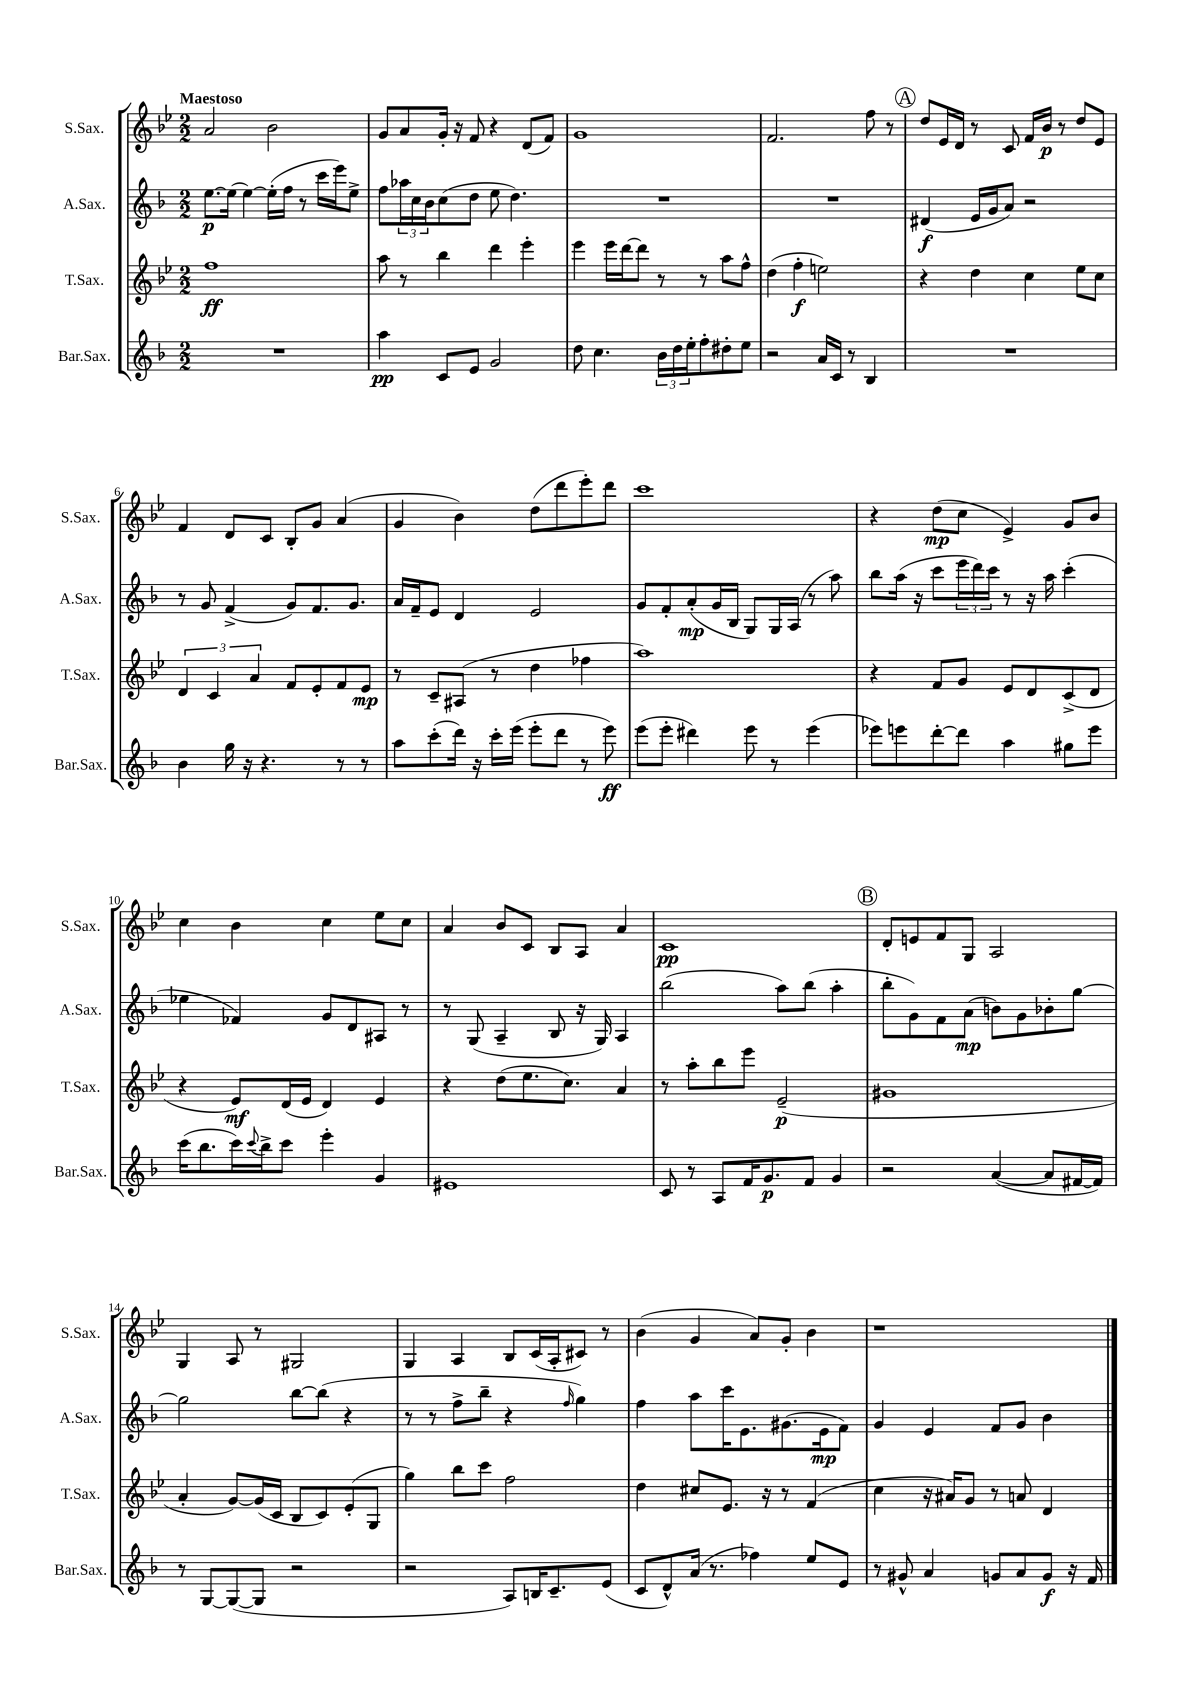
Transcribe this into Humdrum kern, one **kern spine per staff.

**kern	**kern	**kern	**kern
*staff4	*staff3	*staff2	*staff1
*clefG2	*clefG2	*clefG2	*clefG2
*k[b-]	*k[b-e-]	*k[b-]	*k[b-e-]
*M2/2	*M2/2	*M2/2	*M2/2
1r	1ff	[8.ee	2a
.	.	(16ee]	.
.	.	[4ee)	.
.	.	(16ee']	2b-
.	.	16ff	.
.	.	8r	.
.	.	16ccc	.
.	.	16eee)	.
.	.	8ee^	.
=	=	=	=
4aa	8aa	8ff	8g
.	8r	24aa-	8a
.	.	24cc	.
.	.	24b-	.
8c	4bb-	(8cc	16g'
.	.	.	16r
8e	.	8dd	8f
2g	4ddd	8ee	4r
.	.	4.dd)	.
.	4eee-'	.	(8d
.	.	.	8f)
=	=	=	=
8dd	4eee-	1r	1g
4.cc	.	.	.
.	16eee-	.	.
.	[16ddd	.	.
.	8ddd]	.	.
24b-	8r	.	.
24dd	.	.	.
24ee'	.	.	.
8ff'	8r	.	.
8dd#'	8aa	.	.
8ee	8ff^^	.	.
=	=	=	=
2r	(4dd	1r	2.f
.	4ff'	.	.
16a	2ee)	.	.
16c	.	.	.
8r	.	.	.
4B-	.	.	8ff
.	.	.	8r
=	=	=	=
1r	4r	(4d#	8dd
.	.	.	16e-
.	.	.	16d
.	4dd	16e	8r
.	.	16g	.
.	.	8a)	8c
.	4cc	2r	16f
.	.	.	16b-
.	.	.	8r
.	8ee-	.	8dd
.	8cc	.	8e-
=	=	=	=
4b-	6d	8r	4f
.	.	8g	.
.	6c	.	.
16gg	.	(4f^	8d
16r	.	.	.
.	6a	.	.
4.r	.	.	8c
.	8f	8g)	8B-'
.	8e-'	8.f	8g
8r	8f	.	(4a
.	.	8.g	.
8r	8e-	.	.
=	=	=	=
8aa	8r	16a	4g
.	.	16f~	.
(8ccc'	8c~	8e	.
16ddd)	(8A#	4d	4b-)
16r	.	.	.
16ccc'	8r	.	.
(16eee	.	.	.
8eee'	4dd	2e	(8dd
8ddd	.	.	8ddd
8r	4ff-	.	8eee-')
8eee)	.	.	8ddd
=	=	=	=
(8eee	1aa)	8g	1ccc
8eee'	.	8f'	.
4ddd#)	.	(8a'	.
.	.	16g	.
.	.	16B-	.
8eee	.	8G)	.
8r	.	16G	.
.	.	(16A	.
(4eee	.	8r	.
.	.	8aa)	.
=	=	=	=
8eee-)	4r	8bb-	4r
8eee	.	(16aa	.
.	.	16r	.
[8ddd'	8f	8ccc	(8dd
8ddd]	8g	24eee	8cc
.	.	24ddd)	.
.	.	24ccc	.
4aa	8e-	8r	4e-^)
.	8d	16r	.
.	.	16aa	.
8gg#	(8c^	(4ccc'	8g
8eee	8d	.	8b-
=	=	=	=
(16ccc	4r	4ee-	4cc
8.bb-	.	.	.
16ccc)	8e-)	4f-)	4b-
8qqccc	.	.	.
16bb-^	.	.	.
8ccc	(16d	.	.
.	16e-	.	.
4eee'	4d)	8g	4cc
.	.	8d	.
4g	4e-	8A#	8ee-
.	.	8r	8cc
=	=	=	=
1e#	4r	8r	4a
.	.	(8G	.
.	(8dd	4A~	8b-
.	8.ee-	.	8c
.	.	8B-	8B-
.	8.cc)	.	.
.	.	16r	8A
.	.	16G)	.
.	4a	4A	4a
=	=	=	=
8c	8r	(2bb-	1c
8r	8aa'	.	.
8A	8bb-	.	.
16f	8eee-	.	.
8.g	.	.	.
.	(2e-~	8aa)	.
8f	.	(8bb-	.
4g	.	4aa'	.
=	=	=	=
2r	1g#	8bb-'	8d'
.	.	8g)	8e
.	.	8f	8f
.	.	(8a	8G
([4a	.	8b)	2A
.	.	8g	.
8a]	.	8b-'	.
[16f#	.	[8gg	.
16f#])	.	.	.
=	=	=	=
8r	4a'	2gg]	4G
[8G	.	.	.
(8G_	[8g)	.	8A
8G]	(16g]	.	8r
.	16c	.	.
2r	8B-	[8bb-	2G#
.	8c)	(8bb-]	.
.	(8e-'	4r	.
.	8G	.	.
=	=	=	=
2r	4gg)	8r	4G
.	.	8r	.
.	8bb-	8ff^	4A
.	8ccc	8bb-~	.
8A)	2ff	4r	8B-
16B	.	.	(16c
8.c~	.	.	16A'
.	.	16qqff	.
.	.	4gg)	8c#)
(8e	.	.	8r
=	=	=	=
8c	4dd	4ff	(4b-
8d^^)	.	.	.
(16a	8cc#	8aa	4g
8.r	.	.	.
.	8.e-	16ccc	.
.	.	8.e	.
4ff-)	.	.	8a)
.	16r	.	.
.	8r	(8.g#	8g'
8ee	(4f	.	4b-
.	.	16e	.
8e	.	8f)	.
=	=	=	=
8r	4cc	4g	1r
8g#^^	.	.	.
4a	16r	4e	.
.	16a#)	.	.
.	8g	.	.
8g	8r	8f	.
8a	8a	8g	.
8g	4d	4b-	.
16r	.	.	.
16f	.	.	.
==	==	==	==
*-	*-	*-	*-
